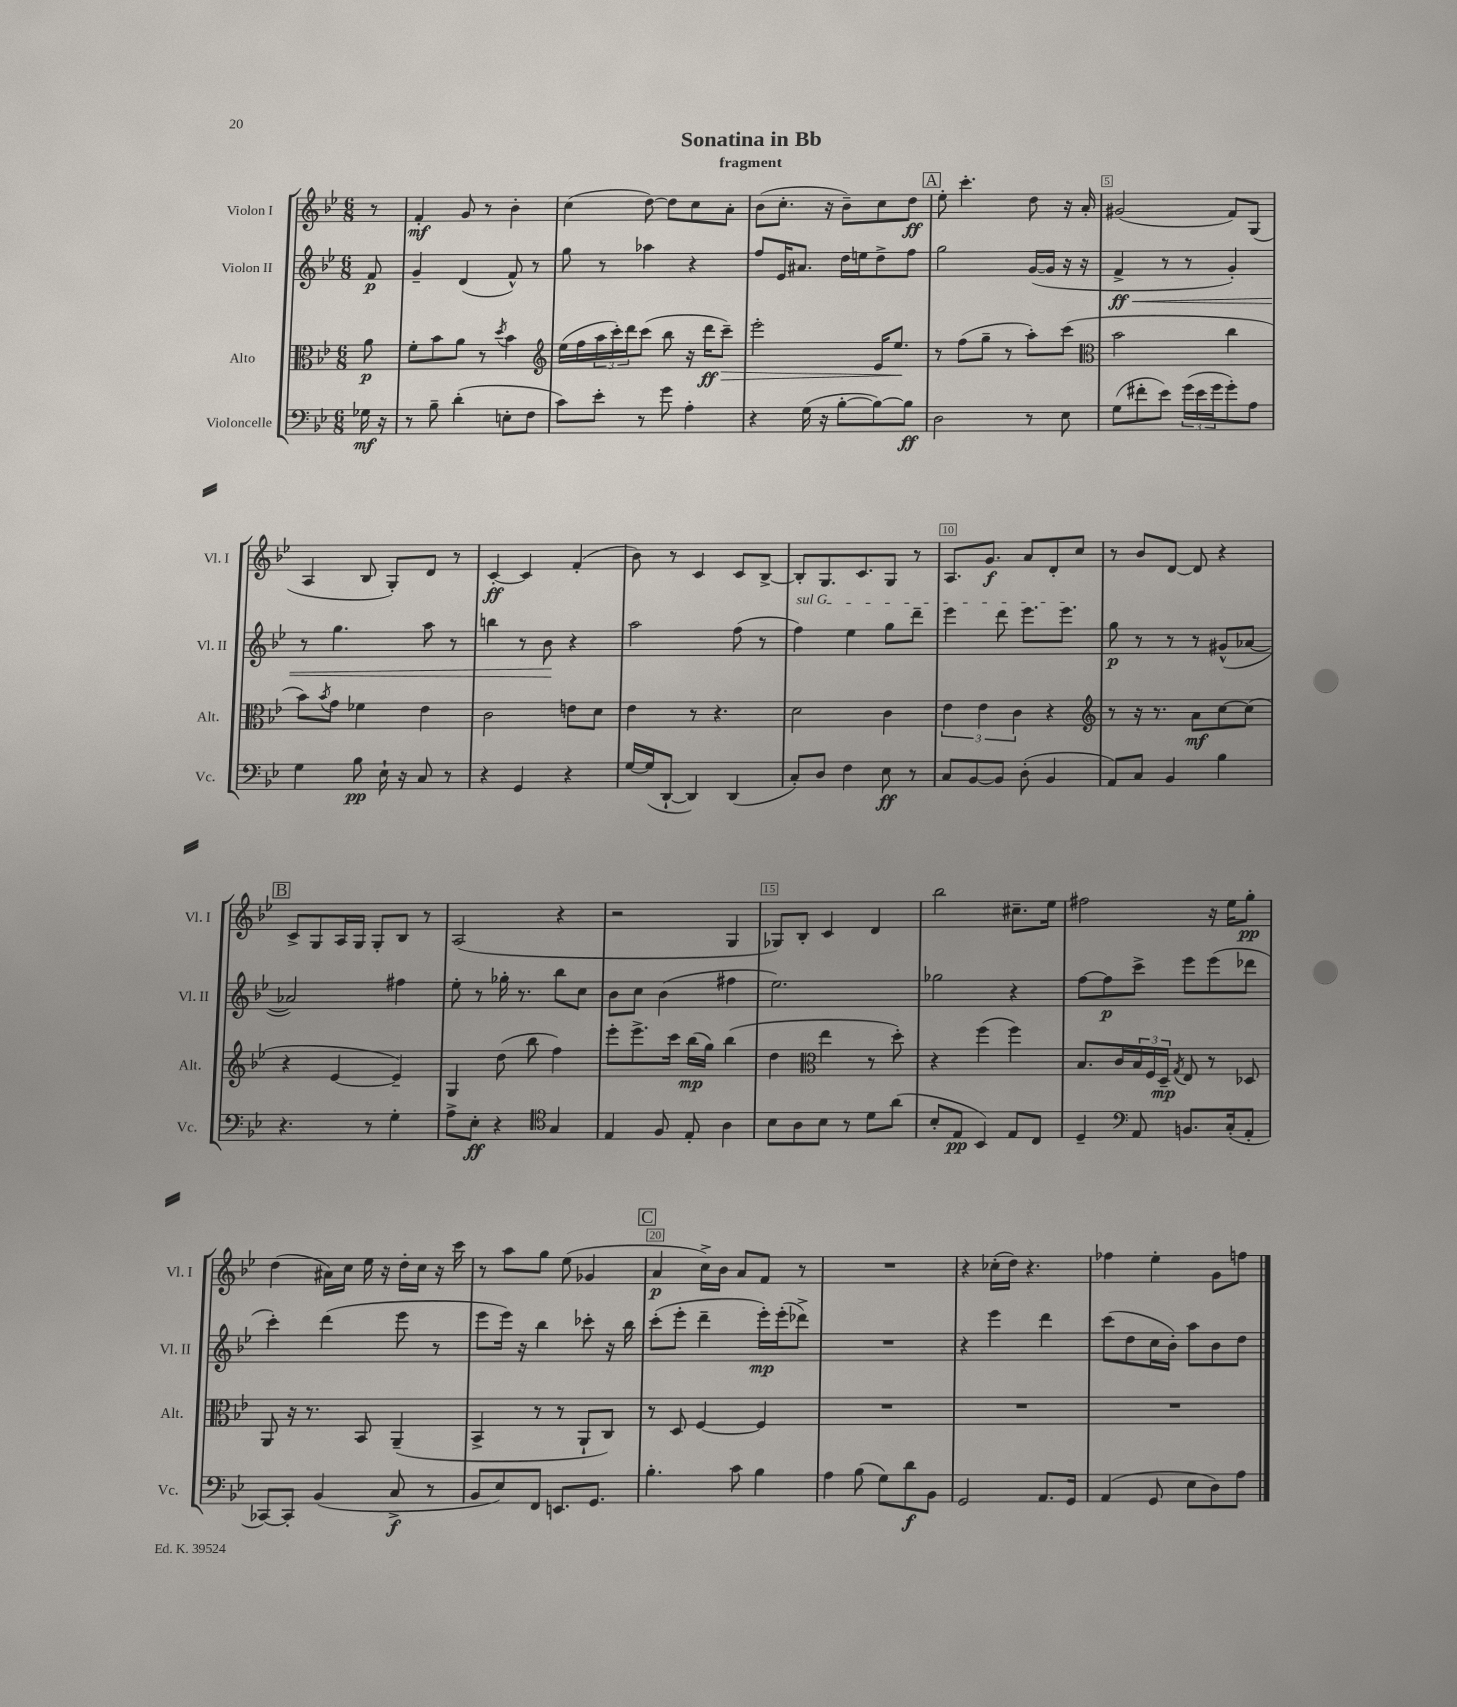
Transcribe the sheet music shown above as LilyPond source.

\header { title = "Sonatina in Bb" subtitle = "fragment" }
<<
\new StaffGroup <<
\new Staff = "s0" \with { instrumentName = "Violon I" shortInstrumentName = "Vl. I" } {
    \clef treble \key bes \major \numericTimeSignature \time 6/8 \partial 8
    r8 |
    f'4-.\mf g'8 r8 bes'4-. |
    c''4( d''8~) d''8 c''8 a'8-. |
    bes'8( c''8.-. r16 bes'8--) c''8 d''8\ff |
    \mark \markup { \box "A" } ees''8-. c'''4.-. d''8 r16 a'16-. |
    gis'2( f'8) g8( |
    a4 bes8 g8-.) d'8 r8 |
    c'4~-.\ff c'4 f'4-.( |
    bes'8) r8 c'4 c'8 bes8~-> |
    bes8-. g8. c'8. g8 r8 |
    a8. g'8.\f a'8 d'8-. c''8 |
    r8 bes'8 d'8~ d'8 r4 |
    \mark \markup { \box "B" } c'8-> g8 a16 g16 g8-. bes8 r8 |
    a2( r4 |
    r2 g4 |
    ges8) bes8-. c'4 d'4 |
    bes''2 cis''8.-- ees''16 |
    fis''2 r16 ees''16 g''8-.\pp |
    d''4( ais'16) c''16 ees''16 r16 d''16-. c''16 r16 c'''16 |
    r8 a''8 g''8 ees''8( ges'4 |
    \mark \markup { \box "C" } a'4\p c''16->) bes'16 a'8 f'8 r8 |
    R2. |
    r4 ces''16-.( d''16) r4. |
    fes''4 ees''4-. g'8 f''8 \bar "|." |
}
\new Staff = "s1" \with { instrumentName = "Violon II" shortInstrumentName = "Vl. II" } {
    \clef treble \key bes \major \numericTimeSignature \time 6/8 \partial 8
    f'8\p |
    g'4-- d'4( f'8-^) r8 |
    g''8 r8 aes''4 r4 |
    f''8 ees'16 ais'8. d''16 e''16 d''8-> f''8 |
    \mark \markup { \box "A" } g''2 g'16~( g'16 r16 r16 |
    f'4->\ff\< r8 r8 g'4-.) |
    r8 g''4. a''8 r8 |
    b''4 r8 bes'8\! r4 |
    a''2 f''8( r8 |
    \once \override TextSpanner.bound-details.left.text = \markup { \italic "sul G" } f''4\startTextSpan) ees''4 g''8 d'''8-- |
    ees'''4 d'''8 ees'''8. ees'''8.\stopTextSpan |
    g''8\p r8 r8 r8 gis'8-^( aes'8~ |
    \mark \markup { \box "B" } aes'2) fis''4 |
    ees''8-. r8 ges''16-. r8. bes''8 c''8 |
    bes'8 c''8 bes'4( fis''4 |
    ees''2.) |
    ges''2 r4 |
    f''8~ f''8\p c'''8-> ees'''8 ees'''8( des'''8 |
    c'''4-.) d'''4( ees'''8 r8 |
    ees'''8 ees'''16) r16 bes''4 ces'''8-. r16 bes''16 |
    \mark \markup { \box "C" } c'''8-.( ees'''8-. d'''4-- ees'''16-.\mp) ees'''16-.( des'''8->) |
    R2. |
    r4 ees'''4 d'''4 |
    c'''8( d''8 c''16 bes'16-.) a''8 bes'8 d''8 \bar "|." |
}
\new Staff = "s2" \with { instrumentName = "Alto" shortInstrumentName = "Alt." } {
    \clef alto \key bes \major \numericTimeSignature \time 6/8 \partial 8
    a'8\p |
    f'8-. bes'8 a'8 r8 \acciaccatura { d''8 } bes'4 |
    \clef treble ees''16( f''16 \tuplet 3/2 { a''16 c'''16-.) d'''16 } c'''8( bes''8 r16 d'''16\ff c'''8--\>) |
    ees'''2-. ees'16 ees''8.\! |
    \mark \markup { \box "A" } r8 f''8( g''8-- r8 a''8-.) c'''8( |
    \clef alto bes'2 c''4 |
    bes'8) \acciaccatura { bes'8 } g'8 fes'4 ees'4 |
    c'2 e'8 d'8 |
    ees'4 r8 r4. |
    d'2 c'4 |
    \tuplet 3/2 { ees'4 ees'4 c'4 } r4 |
    \clef treble r8 r16 r8. a'8\mf c''8~ c''8( |
    \mark \markup { \box "B" } r4 ees'4~ ees'4--) |
    g4 d''8( bes''8 f''4) |
    ees'''8-. ees'''8.-> c'''16 bes''16\mp( g''16) bes''4( |
    d''4 \clef alto ees''4 r8 d''8-.) |
    r4 f''4( f''4) |
    bes8. c'16 \tuplet 3/2 { bes16 f16 d16--\mp } \acciaccatura { g8 } ees8 r8 des8 |
    a,8 r16 r8. bes,8 a,4--( |
    bes,4-> r8 r8 a,8-! c8) |
    \mark \markup { \box "C" } r8 d8 f4~ f4 |
    R2. |
    R2. |
    R2. \bar "|." |
}
\new Staff = "s3" \with { instrumentName = "Violoncelle" shortInstrumentName = "Vc." } {
    \clef bass \key bes \major \numericTimeSignature \time 6/8 \partial 8
    ges16\mf r16 |
    r8 bes8-- d'4-.( e8-. f8 |
    c'8) ees'8-. r8 g'8 a4-. |
    r4 g16( r16 bes8~-. bes8~) bes8\ff |
    \mark \markup { \box "A" } d2 r8 ees8 |
    g8( fis'8-. ees'8) \tuplet 3/2 { g'16( ees'16 g'16 } g'8-.) a8 |
    g4 bes8\pp ees16-! r16 c8 r8 |
    r4 g,4 r4 |
    g16~ g16( d,8~-! d,4) d,4( |
    c8-.) d8 f4 ees8\ff r8 |
    c8 bes,8~ bes,8 d8-.( bes,4 |
    a,8) c8 bes,4 bes4 |
    \mark \markup { \box "B" } r4. r8 g4-. |
    a8-> ees8-.\ff r4 \clef tenor g4 |
    ees4 f8 ees8-. a4 |
    bes8 a8 bes8 r8 d'8 a'8( |
    bes8-. ees8\pp bes,4) ees8 c8 |
    d4-- \clef bass a,8 b,8. c16-.( a,8-. |
    ces,8~) ces,8-. bes,4( c8->\f r8 |
    bes,8 ees8) f,8 e,8. g,8. |
    \mark \markup { \box "C" } bes4.-. c'8 bes4 |
    a4 bes8( g8) d'8\f bes,8 |
    g,2 a,8. g,16 |
    a,4( g,8 ees8 d8) a8 \bar "|." |
}
>>
>>
\layout { \context { \Score \override BarNumber.break-visibility = ##(#f #t #t) barNumberVisibility = #(every-nth-bar-number-visible 5) \override BarNumber.stencil = #(make-stencil-boxer 0.1 0.3 ly:text-interface::print) } }
